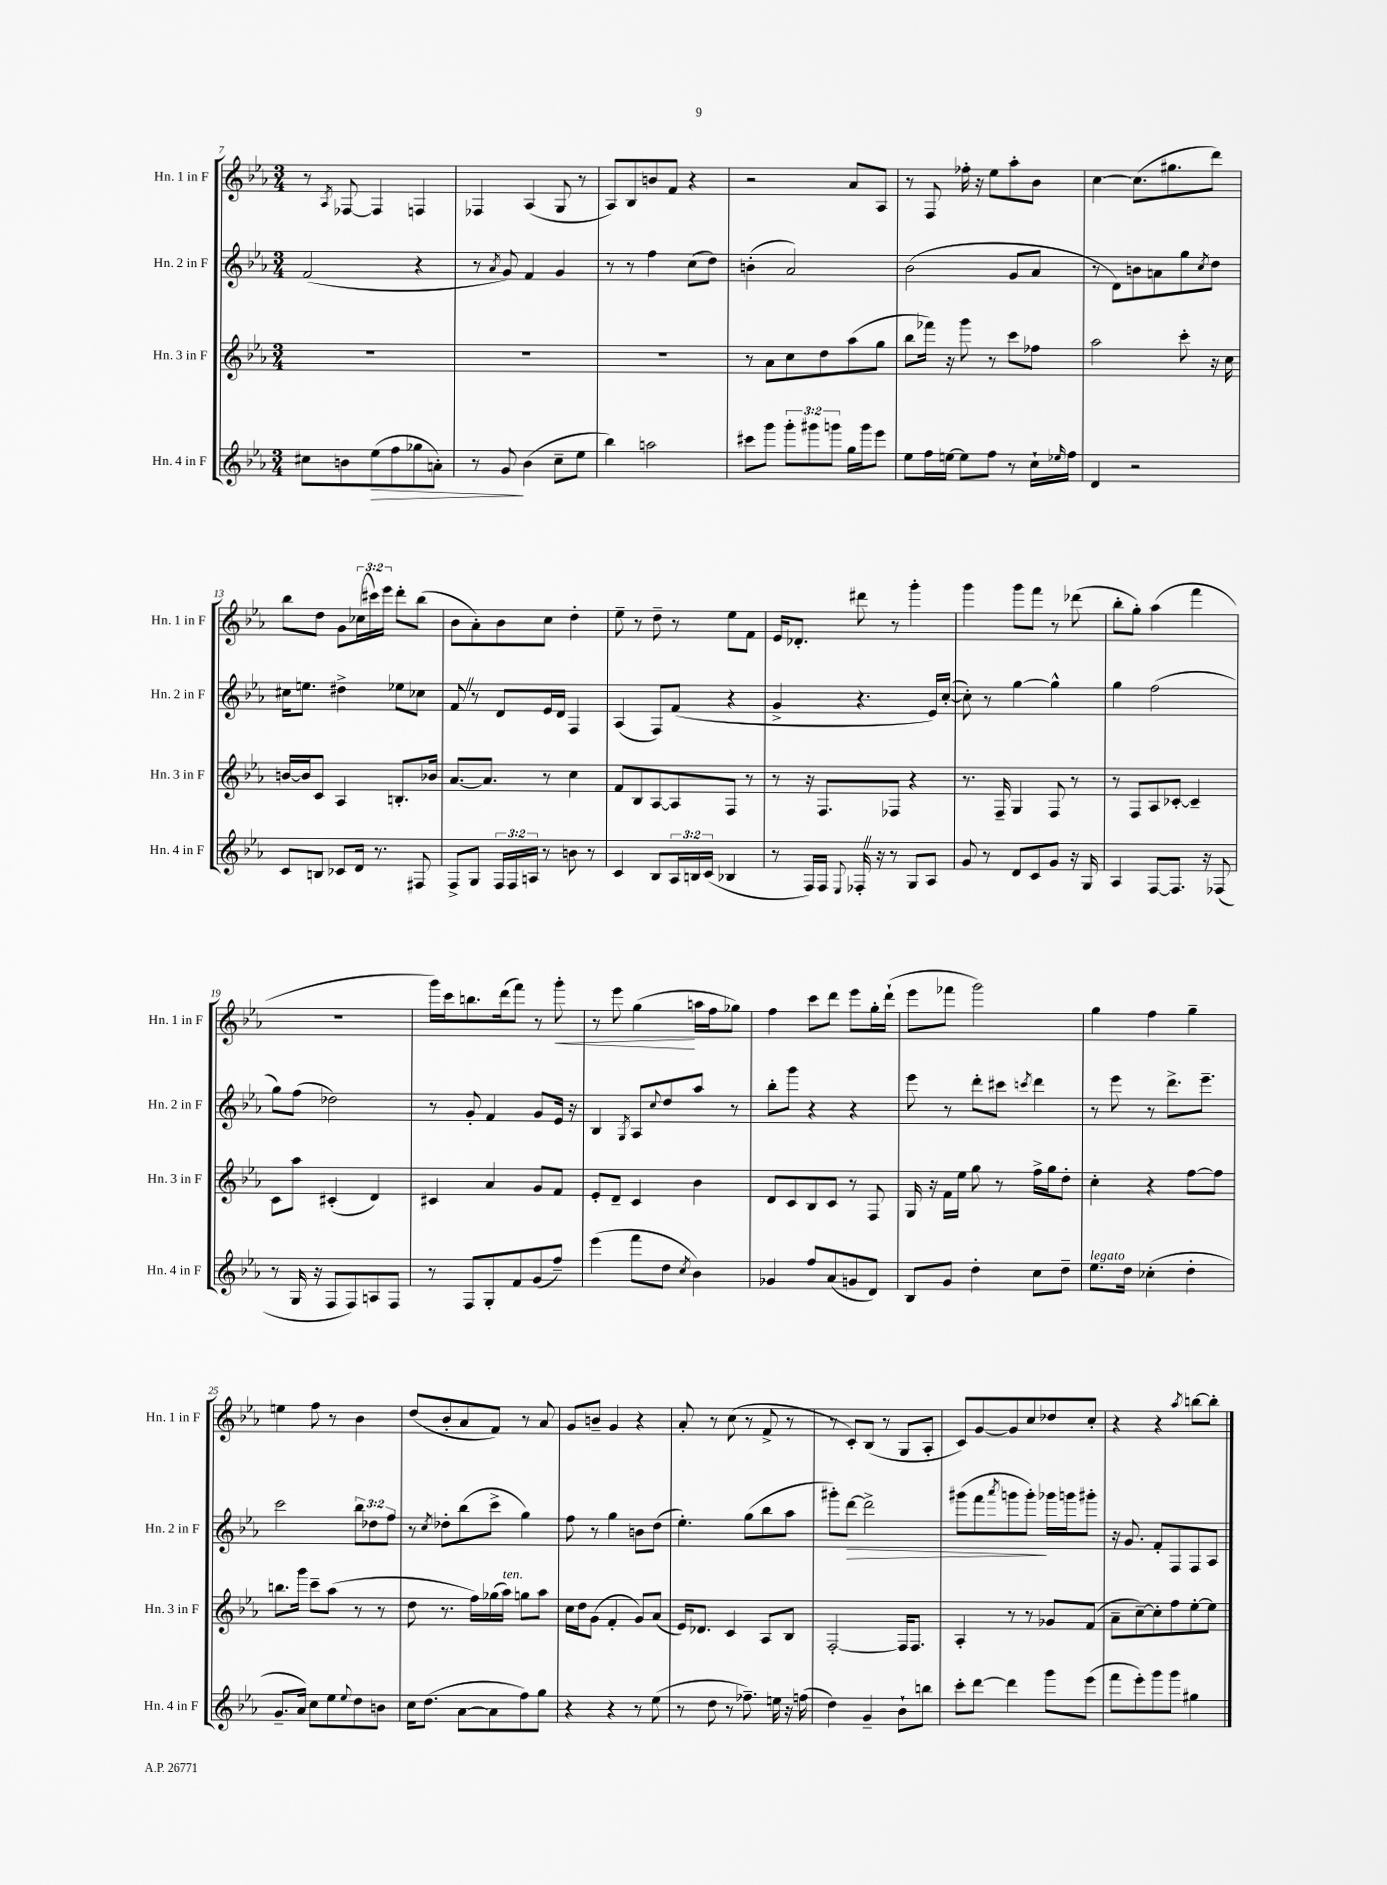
<<
\new StaffGroup <<
\new Staff = "s0" \with { instrumentName = "Hn. 1 in F" shortInstrumentName = "Hn. 1 in F" } {
    \clef treble \key ees \major \numericTimeSignature \time 3/4 \override Staff.TupletNumber.text = #tuplet-number::calc-fraction-text
    r8 \acciaccatura { aes8 } fes8~ fes4 f4 |
    fes4 aes4( g8 r8 |
    aes8) bes8 b'8 f'8 r4 |
    r2 aes'8 aes8 |
    r8 f8 fes''16-. r16 ees''8 aes''8-. bes'8 |
    c''4~ c''8.( gis''8. d'''8) |
    bes''8 d''8 g'8 \tuplet 3/2 { ces''16( cis'''16) ees'''16 } d'''8-. bes''8( |
    bes'8 aes'8-.) bes'8 c''8 d''4-. |
    ees''8-- r8 d''8-- r8 ees''8 f'8 |
    ees'16 des'8.-. dis'''8 r8 g'''4-. |
    g'''4 g'''8 f'''8 r8 des'''8( |
    bes''8-. g''8-.) aes''4( f'''4 |
    R2. |
    g'''16) c'''16 b''8. d'''16( f'''8) r8 g'''8-.\< |
    r8 ees'''8 g''4\!( a''16 f''16 ges''8) |
    f''4 c'''8 d'''8 ees'''8 g''16-. d'''16-!( |
    ees'''8 fes'''8 g'''2) |
    g''4 f''4 g''4-- |
    e''4 f''8 r8 bes'4 |
    d''8( bes'8-. aes'8 f'8) r8 aes'8 |
    g'8 b'8-- g'4 r4 |
    aes'8-. r8 c''8( r8 f'8-> r8 |
    r8 c'8-.) bes8( r8 g8 aes8-. |
    c'8) g'8~ g'8 c''8 des''8 c''8-. |
    r4 r4 \acciaccatura { aes''8 } b''8~ b''8-. \bar "|." |
}
\new Staff = "s1" \with { instrumentName = "Hn. 2 in F" shortInstrumentName = "Hn. 2 in F" } {
    \clef treble \key ees \major \numericTimeSignature \time 3/4 \override Staff.TupletNumber.text = #tuplet-number::calc-fraction-text
    f'2( r4 |
    r8 \acciaccatura { aes'8 } g'8) f'4 g'4 |
    r8 r8 f''4 c''8( d''8) |
    b'4-.( aes'2) |
    bes'2( g'8 aes'8 |
    r8 d'8) b'8 a'8 g''8 \acciaccatura { c''8 } d''8 |
    cis''16 e''8. dis''4-> ees''8 ces''8 |
    f'8 \once \override BreathingSign.text = \markup { \musicglyph "scripts.caesura.straight" } \breathe r8 d'8 ees'16 d'16 f4 |
    aes4( f8) f'8( r4 |
    g'4-> r4. ees'16) c''16~-.( |
    c''8-.) r8 g''4~ g''4-^ |
    g''4 f''2( |
    g''8) f''8( des''2) |
    r8 g'8-. f'4 g'8 ees'16 r16 |
    bes4 \acciaccatura { g8 } aes8 \appoggiatura { c''8 } d''8 aes''8 r8 |
    bes''8-. g'''8 r4 r4 |
    ees'''8 r8 d'''8-. cis'''8 \acciaccatura { c'''8 } d'''4 |
    r8 ees'''8 r8 d'''8.-> ees'''8.-- |
    c'''2 \tuplet 3/2 { bes''8 des''8 f''8 } |
    r8 \acciaccatura { c''8 } des''8-. bes''8( c'''8-> g''4) |
    f''8 r8 g''4 b'8 d''8( |
    ees''4.-.) g''8( bes''8 aes''8 |
    gis'''8-.) d'''8~\> d'''2-> |
    gis'''8( f'''8 \acciaccatura { aes'''8 } g'''8 g'''8-.\!) ges'''16 g'''16 gis'''8-. |
    r16 g'8. f'8-. f8 f8 aes8 \bar "|." |
}
\new Staff = "s2" \with { instrumentName = "Hn. 3 in F" shortInstrumentName = "Hn. 3 in F" } {
    \clef treble \key ees \major \numericTimeSignature \time 3/4
    R2. |
    R2. |
    R2. |
    r8 aes'8 c''8 d''8 aes''8( g''8 |
    bes''8 fes'''16) r16 g'''8 r8 c'''8 fes''8 |
    aes''2 c'''8-. r16 c''16 |
    b'16~ b'16 c'8 aes4 b8.-. bes'16 |
    aes'8.~ aes'8. r8 c''4 |
    f'8 bes8 aes8~ aes8 f8 r8 |
    r8 r16 f8. fes8 r4 |
    r8. f16-- g4 f8 r8 |
    r8 f8 aes8 ces'8~-. ces'4-- |
    c'8 aes''8 cis'4-.( d'4) |
    cis'4 aes'4 g'8 f'8 |
    ees'8-. d'8-- c'4 bes'4 |
    d'8 c'8 bes8 c'8 r8 f8 |
    g16 r16 f'16 ees''16 g''8 r8 f''16-> g''16 d''8-. |
    c''4-. r4 f''8~ f''8 |
    b''8. g'''16 c'''8-- aes''8( r8 r8 |
    d''8 r8. f''16) ges''16( aes''16^\markup { \italic "ten." }) g''8 aes''8 |
    c''16 d''16 g'8( f'4-. g'8) aes'8( |
    ees'16) des'8. c'4 aes8 bes8 |
    f2~-. f16 f8. |
    aes4-. r8 r8 ges'8 f'8( |
    aes'8-- c''8~--) c''8-. f''8 ees''8~-. ees''8 \bar "|." |
}
\new Staff = "s3" \with { instrumentName = "Hn. 4 in F" shortInstrumentName = "Hn. 4 in F" } {
    \clef treble \key ees \major \numericTimeSignature \time 3/4 \override Staff.TupletNumber.text = #tuplet-number::calc-fraction-text
    cis''8 b'8 ees''8\>( f''8 ges''8 a'8-.) |
    r8 g'8\! bes'4( c''8-- ees''8 |
    bes''4) a''2 |
    cis'''8 g'''8 \tuplet 3/2 { g'''8-. gis'''8 g'''8 } g''16 g'''16 ees'''8 |
    ees''8 f''16 e''16~ e''8 f''8 r8 c''16-! \grace { ees''16 } f''16 |
    d'4 r2 |
    c'8 b8 ces'8 d'16 r8. fis8 |
    f8-> g8 \tuplet 3/2 { f16 f16 a16 } r8 b'8 r8 |
    c'4 bes8 \tuplet 3/2 { aes16 b16 c'16( } bes4 |
    r8 f16) f16 \appoggiatura { ees8 } fes16-. \once \override BreathingSign.text = \markup { \musicglyph "scripts.caesura.straight" } \breathe r16 r8 g8 aes8 |
    g'8 r8 d'8 c'8 g'8 r16 g16 |
    aes4 f8~ f8. r16 fes8( |
    r8 g16 r16 f8 f8) a8 f8 |
    r8 f8 g8-. f'8 g'8( f''8--) |
    ees'''4( f'''8 d''8 \acciaccatura { c''8 } bes'4) |
    ges'4 f''8 aes'8( g'8 d'8) |
    bes8 g'8 d''4-. c''8 d''8-- |
    ees''8.^\markup { \italic "legato" } d''16 ces''4-.( d''4-. |
    g'8.-- aes'16) c''8 ees''8 \appoggiatura { ees''8 } d''8 b'8 |
    c''16 d''8.( aes'8~ aes'8 f''8) g''8 |
    r4 r4 r8 ees''8( |
    r8 d''8 r8 fes''8.--) e''16 r16 f''16( |
    d''4) g'4-- bes'8-! b''8 |
    c'''8-. d'''8~ d'''4 g'''8 ees'''8( |
    f'''8 ees'''8-.) g'''8 g'''8 gis''4 \bar "|." |
}
>>
>>
\layout { \context { \Score currentBarNumber = #7 } }
